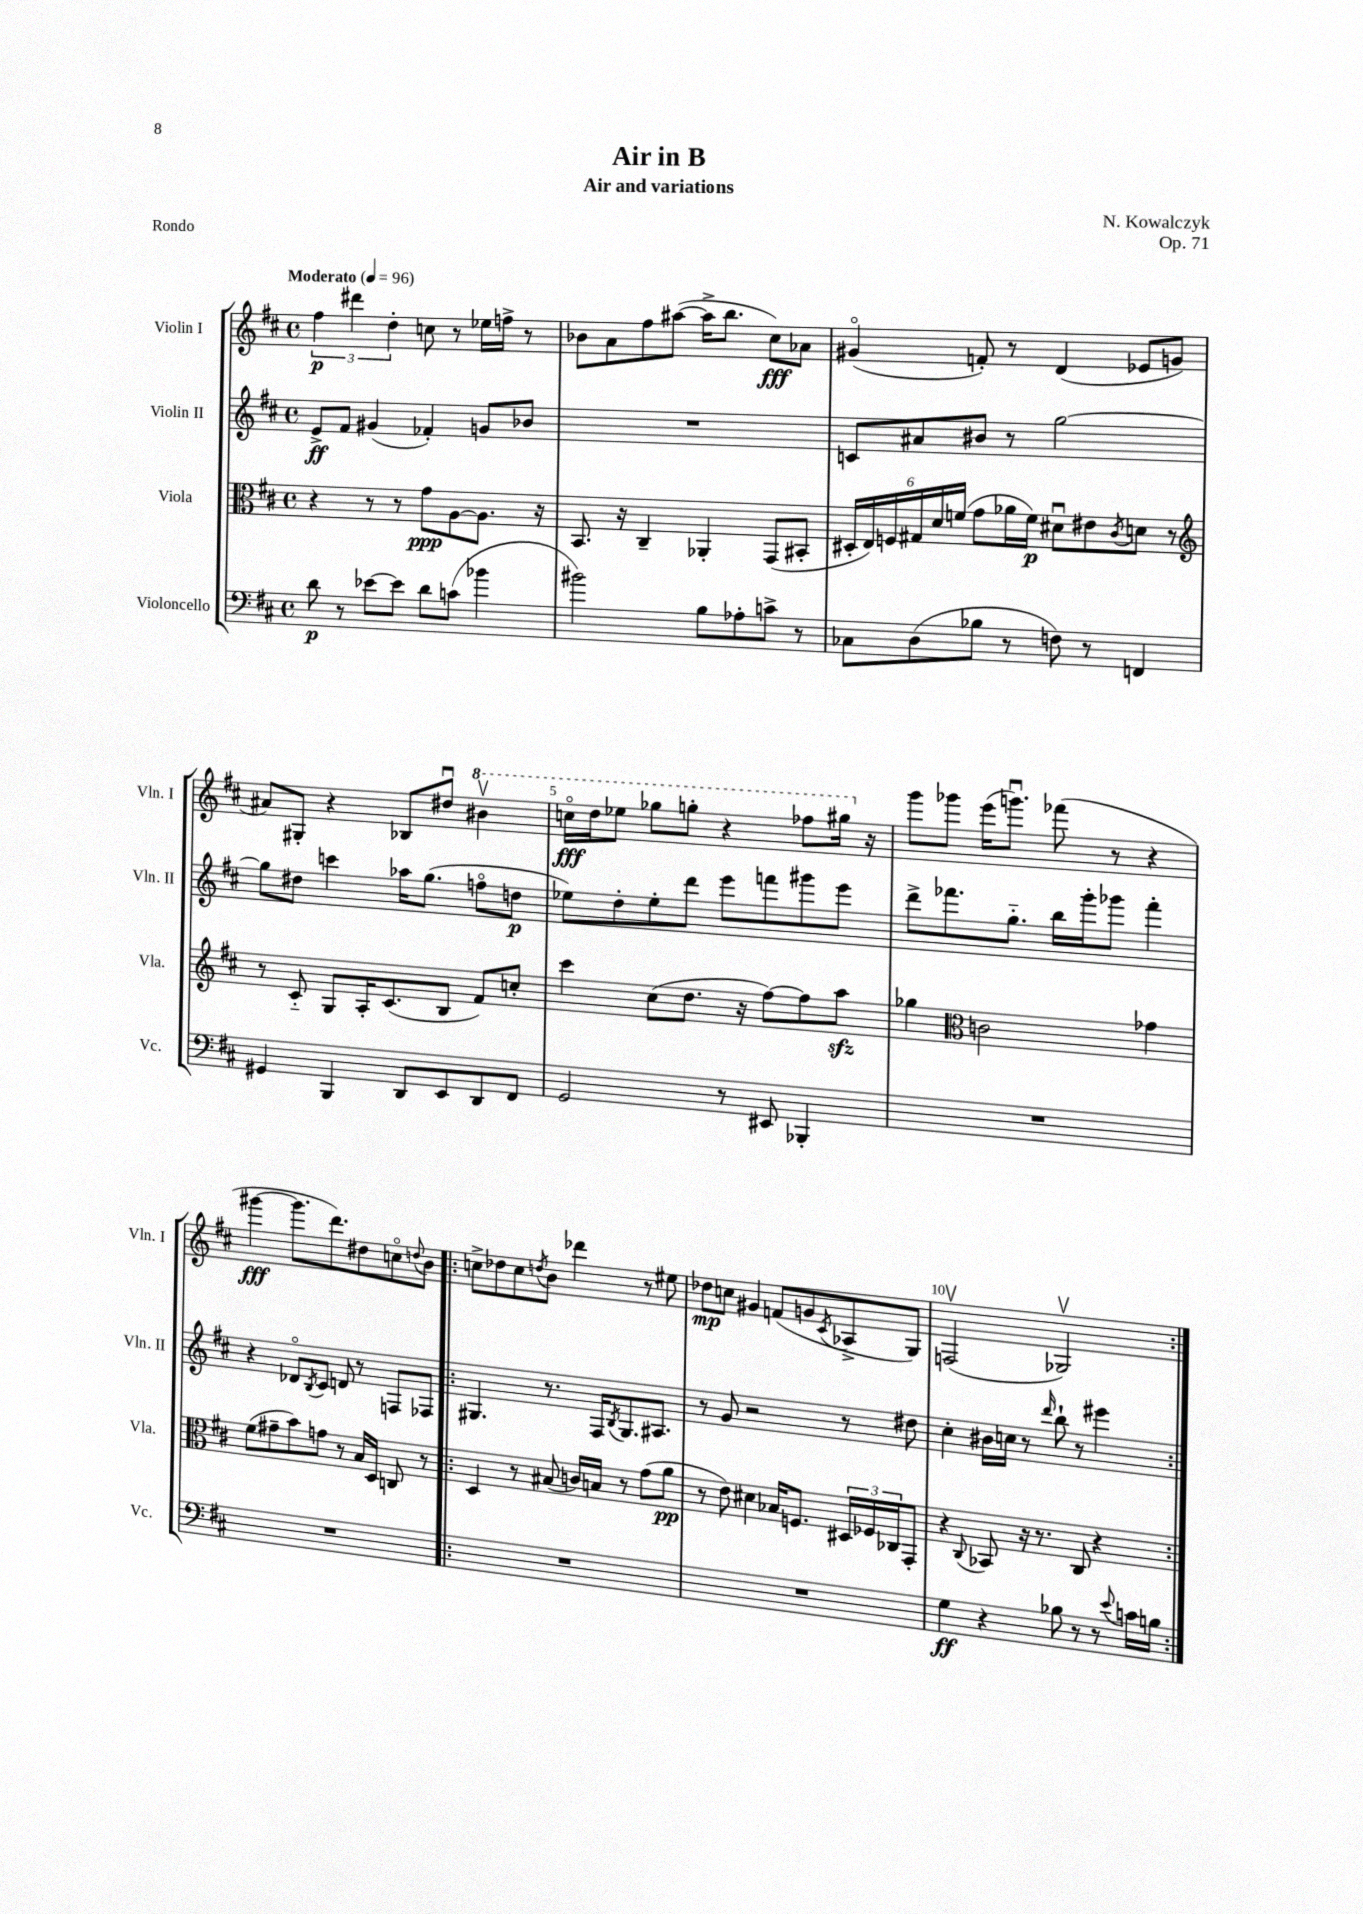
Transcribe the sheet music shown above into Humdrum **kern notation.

**kern	**kern	**kern	**kern
*staff4	*staff3	*staff2	*staff1
*clefF4	*clefC3	*clefG2	*clefG2
*k[f#c#]	*k[f#c#]	*k[f#c#]	*k[f#c#]
*M4/4	*M4/4	*M4/4	*M4/4
*met(c)	*met(c)	*met(c)	*met(c)
*MM96	*MM96	*MM96	*MM96
8d	4r	8e^	6ff#
8r	.	8f#	.
.	.	.	6ddd#
[8e-	8r	(4g#	.
.	.	.	6dd'
8e-]	8r	.	.
8d	8g	4f-')	8cc
(8c	[8A	.	8r
4b-	8.A]	8g	16ee-
.	.	.	16ff^
.	.	8b-	8r
.	16r	.	.
=	=	=	=
2b#)	8.BB	1r	8b-
.	.	.	8a
.	16r	.	.
.	4C#~	.	8ff#
.	.	.	([8aa#
8B	4AA-'	.	16aa#^]
.	.	.	8.bb
8A-'	.	.	.
8c^	(8GG	.	8cc#)
8r	8BB#'	.	8a-
=	=	=	=
8C-	24D#'	8c	(4g#o
.	24E)	.	.
.	24F	.	.
(8D	24G#	8a#	.
.	24d	.	.
.	(24f	.	.
8B-	8g	8b#	8f')
8r	16a-	8r	8r
.	16f)	.	.
8F)	8d#u	[2gg	(4d
8r	8e#	.	.
.	8qc#	.	.
4FF	8d	.	8e-
.	8r	.	8g
=	=	=	=
*	*clefG2	*	*
4GG#	8r	8gg]	8a#)
.	8c#'~	8dd#	8G#'
4BBB	8G	4ccc	4r
.	16A'	.	.
.	(8.c#	.	.
8DD	.	16aa-	8B-
.	.	(8.gg	.
8EE	8B	.	8dd#u
8DD	8f#)	8ffo	4bb#v
8FF#	8cc'	8dd	.
=	=	=	=
2GG	4ccc#	8ee-)	16ccco
.	.	.	16ddd
.	.	8dd'	8eee-
.	(8cc#	8ee-'	8ggg-
.	8.dd	8ddd	8ggg'
8r	.	8eee	4r
.	16r	.	.
8EE#	[8ff#)	8fff	.
4BBB-'	8ff#]	8ggg#	8fff-
.	8aa	8eee	16ggg#
.	.	.	16r
=	=	=	=
1r	4gg-	8ddd^	8ggg
.	.	8.fff-	8ggg-
*	*clefC3	*	*
.	2c	.	(16eee
.	.	8.gg'~	8.gggu)
.	.	16bb	(8fff-
.	.	16ggg'	.
.	.	8ggg-	8r
.	4g-	4fff-'	4r
=	=	=	=
1r	(8f#	4r	[4ggg#
.	8g#~	.	.
.	8b)	8d-o	8.ggg#]
.	.	8qB	.
.	8g	8c#	.
.	.	.	8.ddd)
.	8r	8d	.
.	16B	8r	8dd#
.	16D	.	.
.	8C	8F	8cco
.	.	.	8qqdd
.	8r	8F-	8b
=!|:	=!|:	=!|:	=!|:
1r	4D	4.G#	8cc^
.	.	.	8dd-
.	8r	.	8cc
.	.	.	8qdd
.	(8B#	8.r	8b
.	16c)	.	4ddd-
.	16B	16F#	.
.	.	8qB	.
.	8r	8.G#	.
.	(8g	.	8r
.	.	8.A#	.
.	8a	.	8ee#
=	=	=	=
1r	8r	8r	8dd-
.	8e)	8g	8cc
.	4d#	2r	4g#
.	16B-	.	(8f
.	8.F	.	.
.	.	.	8g
.	.	.	8qc#
.	24D#	8r	8A-^
.	24F-	.	.
.	24C-	.	.
.	8GG'	8dd#	8G)
=	=	=	=
4G	4r	4cc#'	(2Fv
.	8qqC#	.	.
4r	8BB-	16b#	.
.	.	16cc	.
.	16r	8r	.
.	8.r	.	.
.	.	16qqddd	.
8B-	.	8bb`	2G-v)
8r	8C#	8r	.
8r	4r	4eee#	.
8qqe	.	.	.
16c	.	.	.
16B	.	.	.
==:|!	==:|!	==:|!	==:|!
*-	*-	*-	*-
